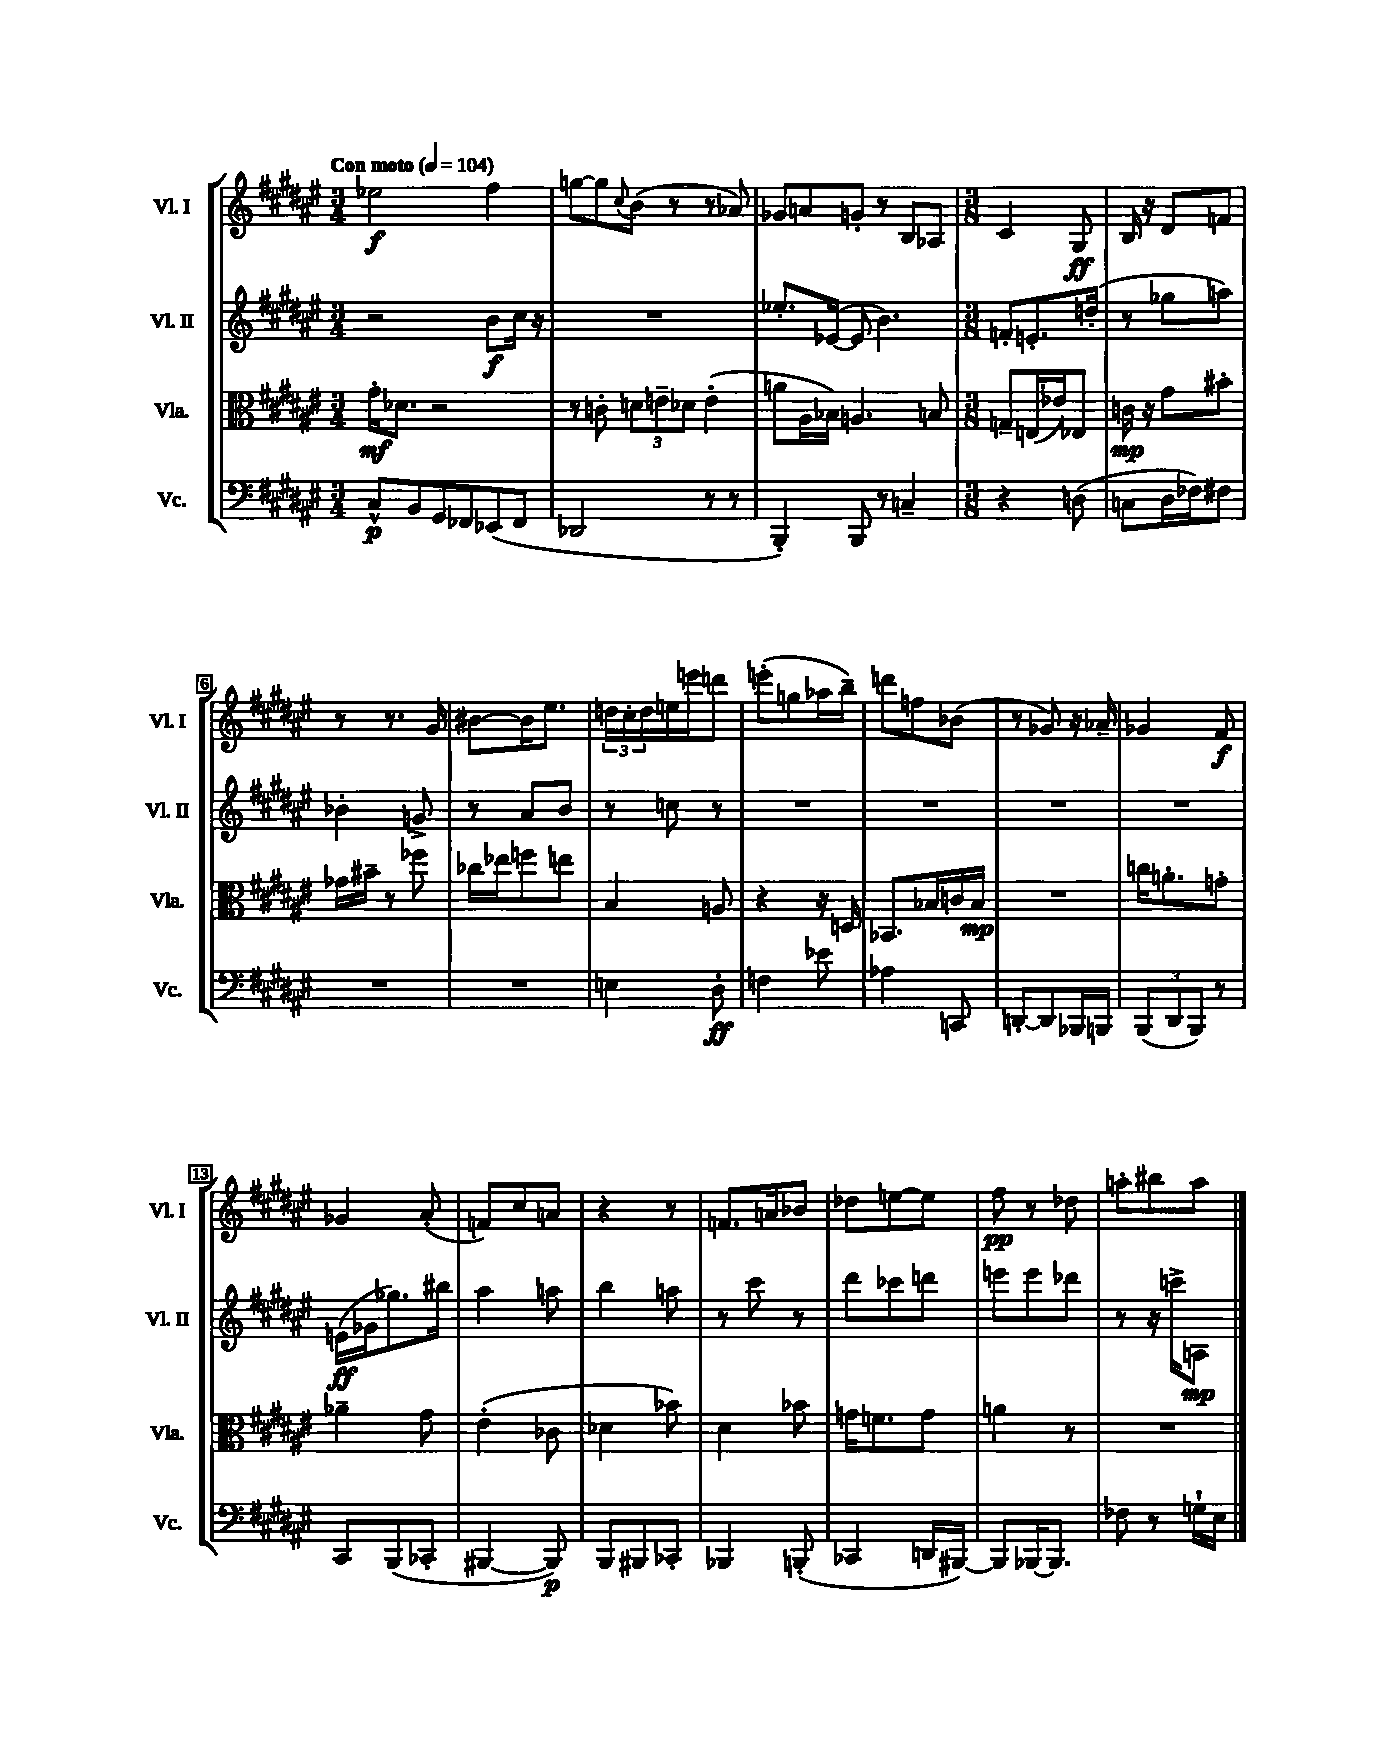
<<
\new StaffGroup <<
\new Staff = "s0" \with { instrumentName = "Vl. I" shortInstrumentName = "Vl. I" } {
    \clef treble \key fis \major \numericTimeSignature \time 3/4 \tempo "Con moto" 4 = 104
    ees''2\f fis''4 |
    g''8~ g''8 \appoggiatura { cis''8 } b'8( r8 r8 aes'8) |
    ges'8 a'8 g'8-. r8 b8 aes8 |
    \numericTimeSignature \time 3/8 cis'4 gis8\ff |
    b16 r16 dis'8 f'8 |
    r8 r8. gis'16 |
    bis'8~ bis'16 eis''8. |
    \tuplet 3/2 { d''16 cis''16-. d''16 } e''16 e'''16 d'''8 |
    e'''8-.( g''8 aes''16 b''16--) |
    d'''8 f''8 bes'8( |
    r8 ges'8) r16 aes'16-- |
    ges'4 fis'8\f |
    ges'4 ais'8-.( |
    f'8) cis''8 a'8 |
    r4 r8 |
    f'8. a'16 bes'8 |
    des''8 e''8~ e''8 |
    fis''8\pp r8 des''8 |
    a''8-. bis''8 a''8 \bar "|." |
}
\new Staff = "s1" \with { instrumentName = "Vl. II" shortInstrumentName = "Vl. II" } {
    \clef treble \key fis \major \numericTimeSignature \time 3/4
    r2 b'8\f cis''16 r16 |
    R2. |
    ees''8.-. ees'16~( ees'8 b'4.) |
    \numericTimeSignature \time 3/8 f'8-. e'8.-. d''16-.( |
    r8 ges''8 a''8) |
    bes'4-. g'8-> |
    r8 ais'8 b'8 |
    r8 c''8 r8 |
    R4. |
    R4. |
    R4. |
    R4. |
    e'16\ff( ges'16 ges''8.) bis''16 |
    ais''4 a''8 |
    b''4 a''8 |
    r8 cis'''8 r8 |
    dis'''8 ces'''8 d'''8 |
    e'''8 e'''8 des'''8 |
    r8 r16 c'''16-> a8\mp \bar "|." |
}
\new Staff = "s2" \with { instrumentName = "Vla." shortInstrumentName = "Vla." } {
    \clef alto \key fis \major \numericTimeSignature \time 3/4
    gis'16-.\mf des'8. r2 |
    r8 c'8-. \tuplet 3/2 { d'8 e'8-- des'8 } e'4-.( |
    a'8 ais16 bes16) a4. b8 |
    \numericTimeSignature \time 3/8 g8-- e16( ees'16) ees8 |
    c'16\mp r16 gis'8 bis'8-. |
    ges'16 bis'16-- r8 fes''8 |
    ces''16 ees''16 f''8 e''8 |
    b4 a8 |
    r4 r16 d16 |
    bes,8. bes16 c'16 bes16\mp |
    R4. |
    c''16 a'8.-. g'8-. |
    aes'4-- gis'8 |
    eis'4-.( ces'8 |
    des'4 bes'8) |
    dis'4 bes'8 |
    g'16 f'8. g'8 |
    a'4 r8 |
    R4. \bar "|." |
}
\new Staff = "s3" \with { instrumentName = "Vc." shortInstrumentName = "Vc." } {
    \clef bass \key fis \major \numericTimeSignature \time 3/4
    cis8-^\p b,8 gis,8 fes,8 ees,8( fes,8 |
    des,2 r8 r8 |
    b,,4-.) b,,8 r8 c4-- |
    \numericTimeSignature \time 3/8 r4 d8( |
    c8 dis16 fes16) fis8 |
    R4. |
    R4. |
    e4 dis8-.\ff |
    f4 ees'8 |
    aes4 c,8 |
    d,8~-. d,8 bes,,16 b,,16 |
    \tuplet 3/2 { b,,8( dis,8 b,,8) } r8 |
    cis,8 b,,8( ces,8-. |
    bis,,4~ bis,,8\p) |
    b,,8 bis,,8 ces,8-. |
    bes,,4 b,,8-.( |
    ces,4 d,16 bis,,16~) |
    bis,,8 bes,,16~ bes,,8. |
    fes8 r8 g16-! eis16 \bar "|." |
}
>>
>>
\layout { \context { \Score \override BarNumber.stencil = #(make-stencil-boxer 0.1 0.3 ly:text-interface::print) } }
